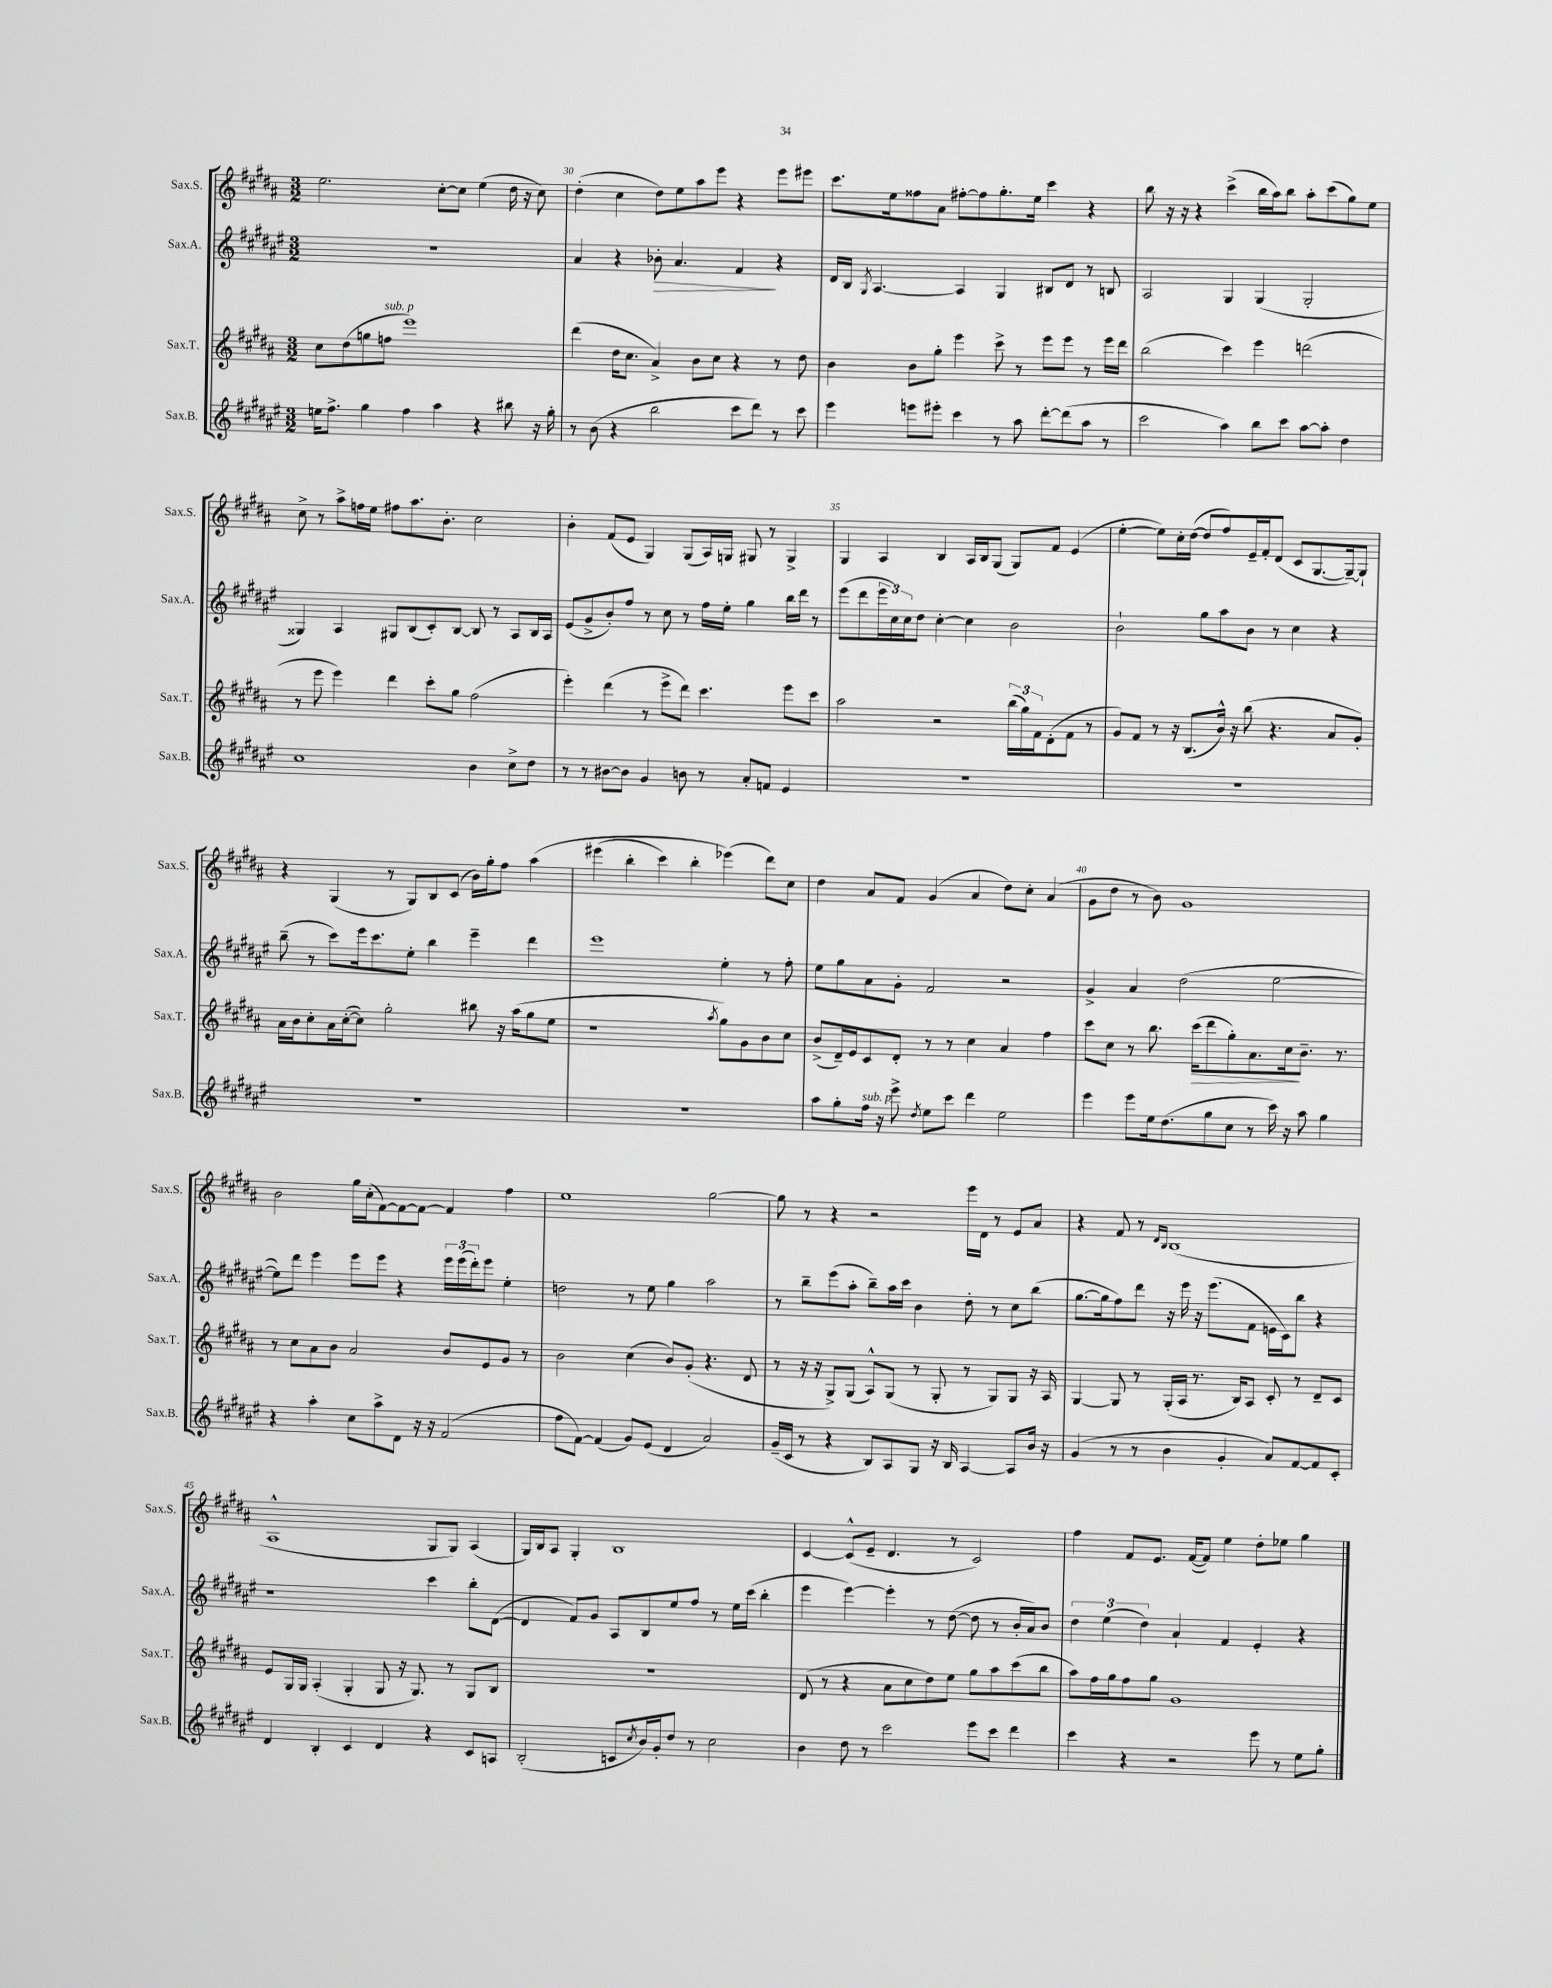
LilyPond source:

<<
\new StaffGroup <<
\new Staff = "s0" \with { instrumentName = "Sax.S." shortInstrumentName = "Sax.S." } {
    \clef treble \key b \major \numericTimeSignature \time 3/2
    e''2. cis''8~-. cis''8 e''4( dis''16 r16 cis''8) |
    dis''4-.( cis''4 dis''8) e''8 ais''8 e'''8 r4 e'''8 eis'''8 |
    cis'''8. e''16 fisis''8 ais'8 fis''8~-. fis''8 gis''8.-. e''16 cis'''4 r4 |
    b''8 r16 r16 r4 cis'''4->( b''16 ais''16) b''8 ais''8-. cis'''8( gis''8) e''8 |
    cis''8-> r8 ais''8-> f''16 e''16 fis''8 ais''8. b'8.-. cis''2 |
    b'4-. fis'8( e'8 gis4) gis8( ais16) g16 gis8 r8 gis4-> |
    gis4 ais4 b4 ais16 b16 gis8( gis8) fis'8 e'4( |
    e''4~-. e''8) cis''16-. dis''16~( dis''8 fis''8) e'16-- fis'16-. dis'8( cis'8 gis8.~ gis16~--) gis8-! |
    r4 gis4( r8 gis8) b8 cis'8( b'16) gis''16-. fis''8 ais''4\( |
    eis'''4( b''4-. cis'''4) b''4-. ees'''4(\) dis'''8) cis''8 |
    dis''4 ais'8 fis'8 gis'4( ais'4 dis''8) cis''8-. ais'4( |
    gis'8 dis''8 r8 b'8) gis'1 |
    b'2 gis''16 cis''16-.( fis'8~) fis'8~ fis'8~ fis'4 fis''4 |
    e''1 gis''2~ |
    gis''8 r8 r4 r2 e'''16 dis'16 r8 e'8 ais'8 |
    r4 fis'8 r8 \grace { dis'16 b16 } b1( |
    ais1-^ gis8 gis8) ais4( |
    gis16) b16 ais8 gis4-. b1 |
    cis'4~ cis'8-^( e'8-- dis'4. r8 cis'2) |
    fis''4 fis'8 e'8. fis'16~( fis'8) e''4 dis''8-. ees''8 gis''4 \bar "|." |
}
\new Staff = "s1" \with { instrumentName = "Sax.A." shortInstrumentName = "Sax.A." } {
    \clef treble \key fis \major \numericTimeSignature \time 3/2
    R1. |
    ais'4 r4 bes'8-.\> ais'4. fis'4\! r4 |
    dis'16 b16 \acciaccatura { gis8 } ais4.~ ais4 gis4 bis8 dis'8 r8 b8 |
    ais2 gis4 gis4( gis2-. |
    gisis4) ais4 gis8 b8( cis'8-.) b8~ b8 r8 ais8 b16 ais16 |
    eis'8( gis'8-> b'8-.) fis''8 r8 cis''8 r8 fis''16 eis''16-. gis''4 b''16 dis'''16 r8 |
    eis'''8( dis'''8 \tuplet 3/2 { eis'''16 cis''16) cis''16 } dis''8 cis''4~-. cis''4 b'2 |
    b'2-! gis''8 ais''8 b'8 r8 cis''4 r4 |
    b''8--( r8 cis'''8) eis'''16 cis'''8. eis''8-. b''4 eis'''4-- dis'''4 |
    eis'''1 eis''4-. r8 fis''8-. |
    eis''8 gis''8 ais'8 gis'8-. fis'2 r2 |
    gis'4-> ais'4 dis''2( eis''2~ |
    eis''8) dis'''8 eis'''4 eis'''8 eis'''8 r4 \tuplet 3/2 { eis'''16 eis'''16( dis'''16-.) } eis'''8 eis''4-. |
    d''2 r8 eis''8 gis''4 ais''2 |
    r8 b''8-- eis'''8( ais''8-. b''8--) ais''16 cis'''16 b'4 dis''8-. r8 cis''8 b''8( |
    gis''8.~ gis''16 fis''8) dis'''8 r16 eis'''16 r16 eis'''8.( fis'8 e'16 cis'16) b''8 r4 |
    r1 cis'''4 b''8-. dis'8~( |
    dis'4 fis'8) gis'8 ais8 b8 eis''8 fis''8 r8 eis''16 cis'''16( b''4-. |
    eis'''4 eis'''4~) eis'''4-. r8 dis''8~( dis''8 r8 b'16-. ais'16) b'8 |
    \tuplet 3/2 { dis''4 eis''4( dis''4) } ais'4-! fis'4 eis'4-. r4 \bar "|." |
}
\new Staff = "s2" \with { instrumentName = "Sax.T." shortInstrumentName = "Sax.T." } {
    \clef treble \key b \major \numericTimeSignature \time 3/2
    cis''8 dis''8( g''8 f''8^\markup { \italic "sub. p" } e'''1) |
    dis'''4( dis''16 cis''8. ais'4->) b'8 cis''8 r4 r8 dis''8 |
    b'4 b'8 gis''8-. e'''4 cis'''8-> r8 e'''8 e'''8 r8 e'''16 dis'''16 |
    b''2( cis'''4) e'''4 d'''2( |
    r8 e'''8 e'''4) dis'''4 cis'''8-. gis''8 fis''2( |
    e'''4-.) dis'''4( r8 e'''8-> dis'''8) cis'''4. e'''8 cis'''8 |
    ais''2 r2 \tuplet 3/2 { b''16( gis''16) fis'16 } dis'8-.( fis'8 r8 |
    gis'8) fis'8 r8 r16 b8.( b'16-^) r16 b''8( r4. ais'8 gis'8-.) |
    ais'16 b'16 cis''8-. ais'16 cis''16~-.( cis''8) gis''2-. bis''8 r16 ais''16( gis''8 e''8 |
    r1 \acciaccatura { ais''8 } gis''8) gis'8 b'8 cis''8 |
    b'8->( dis'16--) e'16 cis'8 dis'8-. r8 r8 cis''4 ais'4 fis''4 |
    cis'''8 cis''8 r8 b''8. cis'''16\>( dis'''8 gis''8-.) ais'8. cis''16\! b'8.-- r8. |
    r8 cis''8 ais'8 b'8 ais'2 b'8 e'8 gis'8 r8 |
    b'2 cis''4( b'8) gis'8-.( r4. dis'8 |
    r8 r16 r16 gis8->) gis8( ais8-^) gis8( r8 gis8-. r8 gis8) gis8 r16 ais16 |
    gis4~ gis8 r8 gis16-.( ais16 r8. b16) ais8 cis'8-. r8 dis'8-- cis'8 |
    e'8 gis16 gis16 ais4-.( gis4-. gis8 r16 gis8.) r8 gis8 b8 |
    R1. |
    dis'8( r8 r4 ais'8 cis''8 dis''8) e''8 gis''8 ais''8 cis'''8( b''8 |
    ais''8) fis''16 gis''16 fis''8 gis''8 gis'1 \bar "|." |
}
\new Staff = "s3" \with { instrumentName = "Sax.B." shortInstrumentName = "Sax.B." } {
    \clef treble \key fis \major \numericTimeSignature \time 3/2
    e''16 fis''8.-> gis''4 fis''4 ais''4 r4 bis''8 r16 gis''16-. |
    r8 b'8( r4 b''2 cis'''8 dis'''8) r8 cis'''8 |
    eis'''4 e'''8 eis'''8-. cis'''4 r8 ais''8 dis'''8~-. dis'''8( ais''8 r8 |
    cis'''2 ais''4) b''8 cis'''8 ais''8~ ais''8-. dis''4 |
    cis''1 b'4 cis''8-> dis''8 |
    r8 r8 bis'8~ bis'8 gis'4 b'8 r8 ais'8-. f'8 eis'4 |
    R1. |
    R1. |
    R1. |
    R1. |
    ais''8 gis''8-. fis''16^\markup { \italic "sub. p" } r16 eis'''8-> \acciaccatura { dis''8 } eis''8 cis'''8 dis'''4 eis''2 |
    eis'''4 eis'''8 eis''16 dis''8.( gis''8 cis''8 r8 cis'''16) r16 ais''8 gis''4 |
    r4 ais''4-. cis''8 ais''8-> dis'8 r16 r16 fis'2( |
    fis''8 fis'8~) fis'4( gis'8) eis'8( dis'4 ais'2) |
    gis'16--( cis'16 r8 r4 b8) ais8 gis8 r16 b16 ais4~ ais8 b'16 r16 |
    gis'4( r8 r8 b'4 gis'4-. ais'8) fis'8~ fis'8 cis'8-. |
    dis'4 b4-. cis'4 dis'4 r4 cis'8 a8 |
    b2-.( c'8 \acciaccatura { cis''8 } b'16) gis'16-. dis''8 r8 cis''2 |
    b'4 dis''8 r8 cis'''2 eis'''8 cis'''8 dis'''4 |
    cis'''4 r4 r2 eis'''8 r8 eis''8 gis''8-. \bar "|." |
}
>>
>>
\layout { \context { \Score currentBarNumber = #29 \override BarNumber.break-visibility = ##(#f #t #t) barNumberVisibility = #(every-nth-bar-number-visible 5) } }
